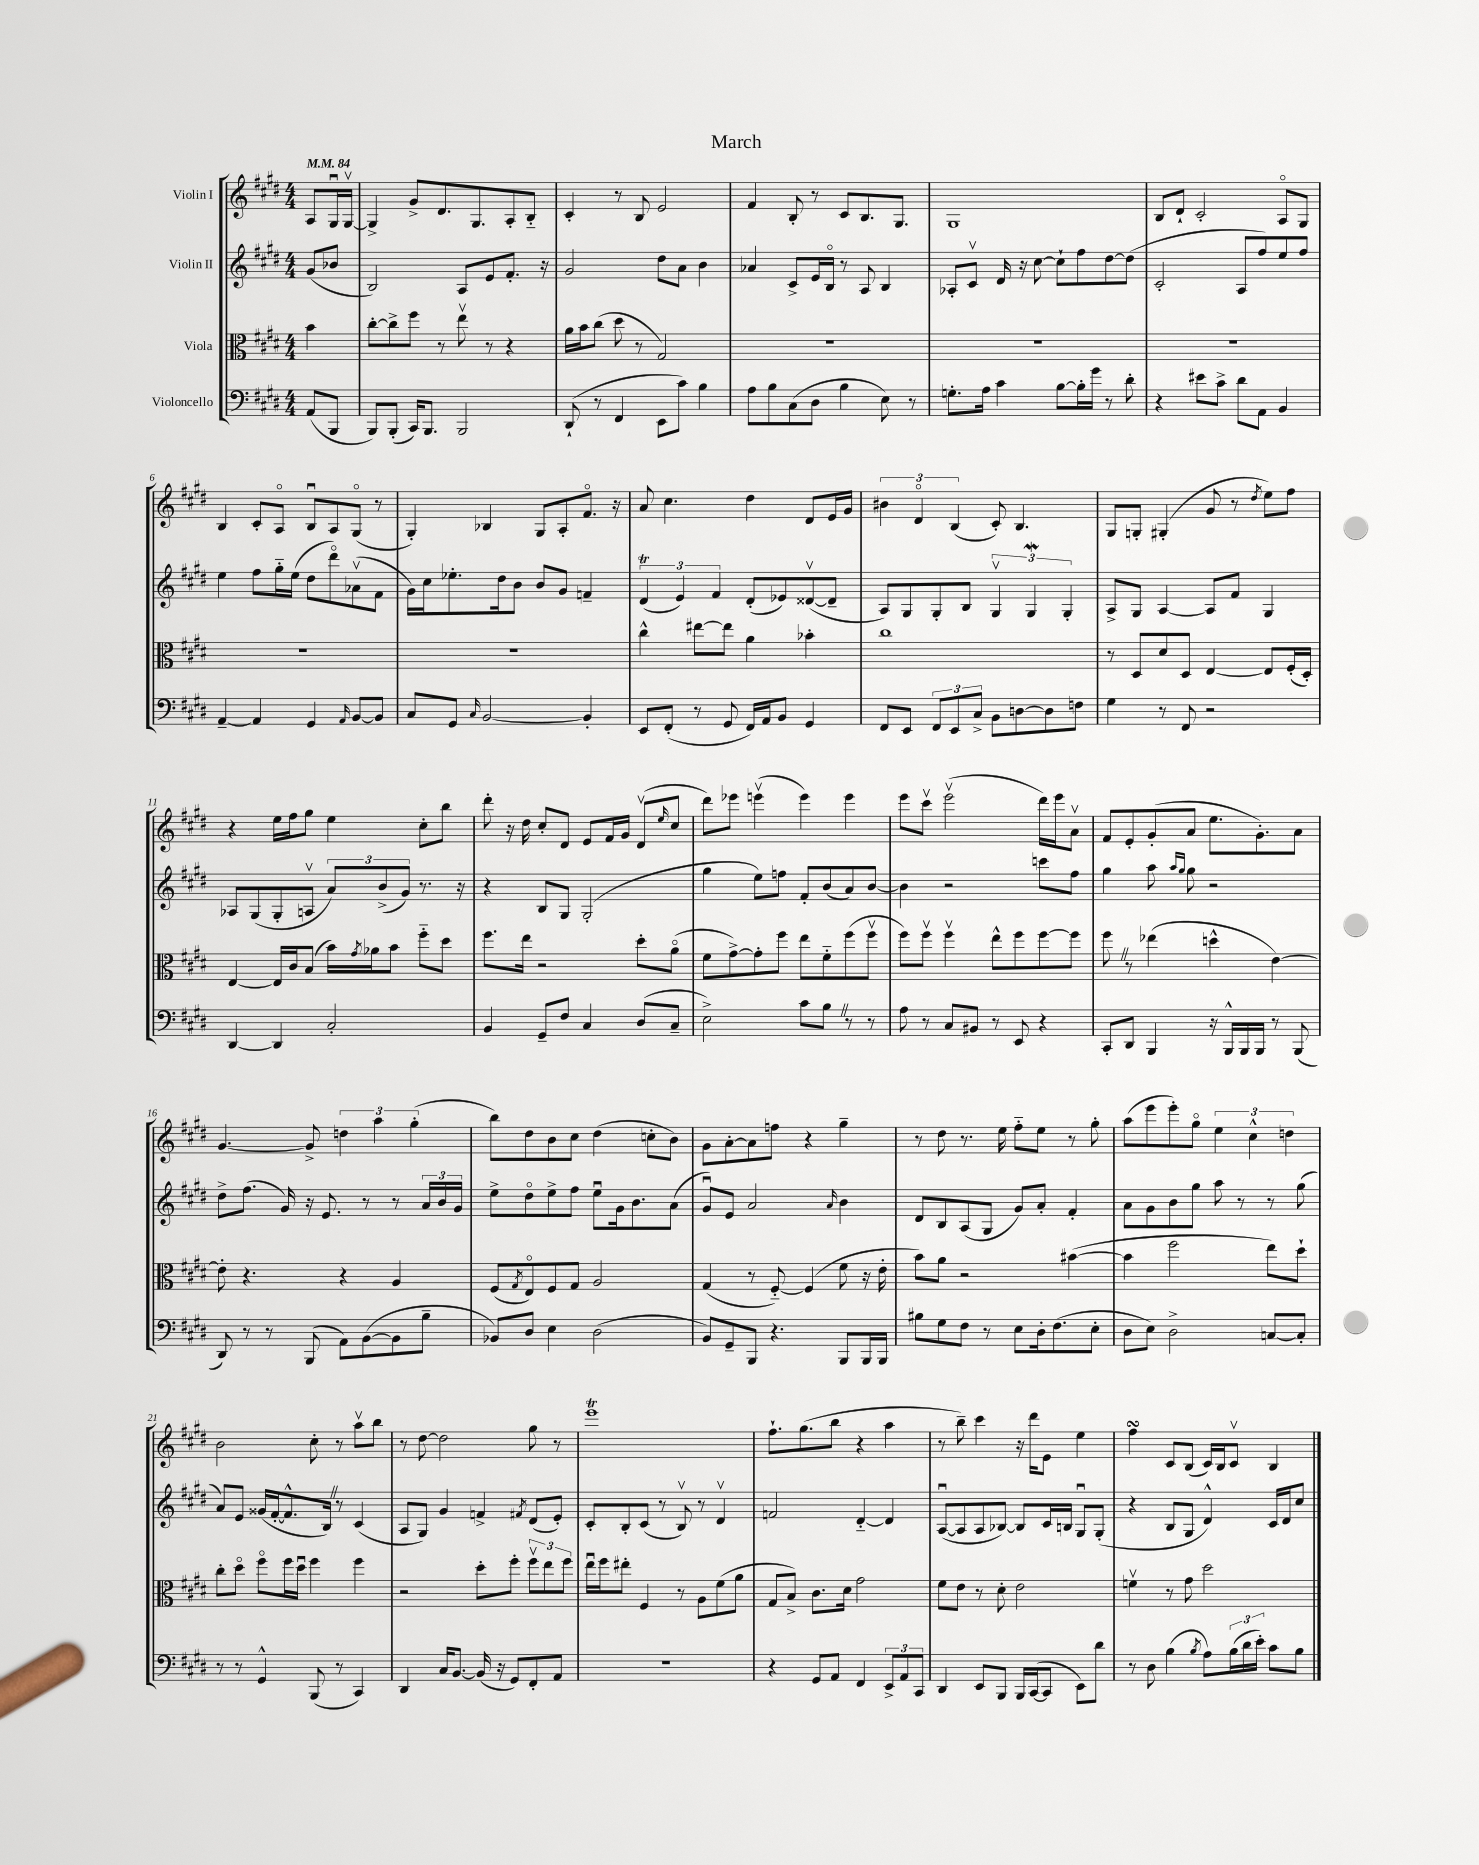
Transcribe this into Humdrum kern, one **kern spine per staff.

**kern	**kern	**kern	**kern
*staff4	*staff3	*staff2	*staff1
*clefF4	*clefC3	*clefG2	*clefG2
*k[f#c#g#d#]	*k[f#c#g#d#]	*k[f#c#g#d#]	*k[f#c#g#d#]
*M4/4	*M4/4	*M4/4	*M4/4
*MM84	*MM84	*MM84	*MM84
(8AA	4b	(8g#	8A
8BBB	.	8b-	16G#u
.	.	.	[16G#v
=	=	=	=
8BBB)	[8cc#'	2B)	4G#^]
(8BBB'	8cc#^]	.	.
16CC#)	8ff#	.	8g#^
8.BBB	.	.	.
.	8r	.	8.d#
2BBB	8eev	8A	.
.	.	.	8.G#
.	8r	8e	.
.	4r	8.f#'	8A'
.	.	.	8B'~
.	.	16r	.
=	=	=	=
(8DD#`	16a	2g#	4c#'
.	16b	.	.
8r	(8cc#	.	.
4FF#	8dd#	.	8r
.	8r	.	8B
8EE	2G#)	8dd#	2e
8c#)	.	8a	.
4B	.	4b	.
=	=	=	=
8A	1r	4a-	4f#
8B	.	.	.
(8C#	.	8c#^	8B'
8D#	.	16e	8r
.	.	16Bo	.
4B	.	8r	8c#
.	.	8A	8.B
8E)	.	4B	.
.	.	.	8.G#
8r	.	.	.
=	=	=	=
8.G'	1r	8A-'	1G#
.	.	8c#v	.
16A	.	.	.
4c#	.	16d#	.
.	.	16r	.
.	.	[8cc#	.
[8B	.	8cc#`]	.
16B']	.	8ff#	.
16g#	.	.	.
8r	.	[8dd#	.
8d#'	.	(8dd#]	.
=	=	=	=
4r	1r	2c#'	8B
.	.	.	8d#`
8e#	.	.	2c#'
8c#^	.	.	.
8d#	.	8A	.
8AA	.	8ff#)	.
4BB	.	8ee	8Ao
.	.	8ff#	8G#
=	=	=	=
[4AA~	1r	4ee	4B
4AA]	.	8ff#	8c#'
.	.	16gg#'~	8Ao
.	.	(16ee	.
4GG#	.	8dd#	8Bu
.	.	8ddd#o)	8A
16qqAA	.	.	.
[8BB	.	(8a-v	(8G#o
8BB]	.	8f#	8r
=	=	=	=
8C#	1r	16g#)	4G#')
.	.	16cc#	.
8GG#	.	8.ee-'	.
16qqC#	.	.	.
[2BB	.	.	4B-
.	.	16dd#	.
.	.	8b	.
.	.	8b	8G#
.	.	8g#	8A'
4BB']	.	4f~	8.f#o
.	.	.	16r
=	=	=	=
8EE	4cc#^^	(6d#	8a
(8FF#'	.	.	4.cc#
.	.	6e)	.
8r	[8ee#	.	.
.	.	6f#	.
8GG#	8ee#]	.	.
16FF#)	4a	(8d#'	4dd#
16AA	.	.	.
8BB	.	8e-)	.
4GG#	4b-'	([8d##v	8d#
.	.	8d##~]	16e
.	.	.	16g#
=	=	=	=
8FF#	1cc#	8A)	6b#
8EE	.	8G#	.
.	.	.	6d#o
12FF#	.	8G#'	.
12EE	.	.	(6B
.	.	8B	.
12C#^	.	.	.
8BB	.	6G#v	8c#')
[8D	.	.	4.B
.	.	6G#	.
8D]	.	.	.
.	.	6G#'	.
8F	.	.	.
=	=	=	=
4G#	8r	8A^	8G#
.	8D#	8G#	8G'
8r	8d#	[4A	(4G#'
8FF#	8D#	.	.
2r	[4E	8A]	8g#
.	.	8f#	8r
.	.	.	8qdd#
.	8E]	4G#	8ee)
.	(16F#'	.	8ff#
.	16D#')	.	.
=	=	=	=
[4DD#	[4E	8A-	4r
.	.	(8G#	.
4DD#]	16E]	8G#'	16ee
.	16c#	.	16ff#
.	(8B	8Av	8gg#
2C#'	16b)	12a)	4ee
.	8qg#	.	.
.	16a-	.	.
.	.	(12b^	.
.	8b	.	.
.	.	12g#)	.
.	8ff#'~	8.r	8cc#'
.	8dd#	.	8bb
.	.	16r	.
=	=	=	=
4BB	8.ff#	4r	8ddd#'
.	.	.	16r
.	16ee	.	16dd#
8GG#~	2r	8B	8cc#'
8F#	.	8G#	8d#
4C#	.	(2G#'	8e
.	.	.	16f#
.	.	.	16g#
(8D#	8dd#'	.	(8d#v
.	.	.	16qqee
8C#~	(8ao	.	8cc#
=	=	=	=
2E^)	8f#	4gg#	8ddd#)
.	[8g#^)	.	8eee-
.	8g#']	8ee)	(4eeev
.	8ff#	8ff	.
8c#	8ee	8f#'	4eee)
8B	8f#'~	(8b	.
8r	(8ff#	8a)	4eee
8r	8ff#v	[8b	.
=	=	=	=
8A	8ff#)	4b]	8eee
8r	8ff#v	.	8ccc#v
8C#	4ff#v	2r	(2eeev
8BB#	.	.	.
8r	8ee^^	.	.
8EE	8ff#	.	.
4r	[8ff#	8ccc	16ddd#)
.	.	.	16eee
.	8ff#]	8ff#	8av
=	=	=	=
8CC#'	8ff#	4gg#	8f#
8DD#	8r	.	8e'
4BBB	(4ee-	8aa	(8g#'
.	.	16qqaa	.
.	.	16qqgg#	.
.	.	8gg#	8a
16r	4dd^^	2r	8.ee
16BBB^^	.	.	.
16BBB	.	.	.
16BBB	.	.	8.g#')
8r	[4e)	.	.
(8BBB	.	.	8a
=	=	=	=
8DD#)	8e']	8dd#^	[4.g#
8r	4.r	(8.ff#	.
8r	.	.	.
.	.	16g#)	.
(8BBB	.	16r	8g#^]
.	.	8.e	.
8AA)	4r	.	6dd
([8BB	.	8r	.
.	.	.	6aa
8BB]	4A	8r	.
.	.	.	(6gg#'
8B~	.	24a	.
.	.	24b	.
.	.	24g#	.
=	=	=	=
8BB-)	(8F#	8ee^	8bb)
.	8qG#	.	.
8D#	8Eo)	8dd#o	8dd#
4E	8F#	8ee^	8b
.	8G#	8ff#	8cc#
(2D#	2A	8eeu	(4dd#
.	.	16g#	.
.	.	8.b	.
.	.	.	8cc'
.	.	(8a	8b)
=	=	=	=
8BB)	(4G#	8g#u)	8g#
8GG#~	.	8e	[8a'
8BBB	8r	2a	8a]
4.r	[8F#'~)	.	8ff
.	(4F#]	.	4r
.	.	16qqa	.
8BBB	8f#	4b	4gg#~
16BBB	16r	.	.
16BBB	16e'	.	.
=	=	=	=
8B#	8b)	8d#	8r
8G#	8a	8B	8dd#
8F#	2r	(8A	8.r
8r	.	8G#	.
.	.	.	16ee
8E	.	8g#)	8ff#'~
16D#'	.	8a'	8ee
(8.F#	.	.	.
.	([4b#	4f#'	8r
8E'	.	.	8gg#'
=	=	=	=
8D#	4b#]	8a	(8aa
8E)	.	8g#	8eee
2D#^	2ff#	8b	8eee')
.	.	8gg#	8gg#o
.	.	8aa	6ee
.	.	8r	.
.	.	.	6cc#^^
[8C	8ee)	8r	.
.	.	.	6dd
8C']	8dd#`	(8gg#	.
=	=	=	=
8r	8cc#'	8a)	2b
8r	8dd#o	8e	.
4GG#^^	8ff#o	(16g##	.
.	.	[16f#'	.
.	16ff#	8.f#^^]	.
.	16dd#u	.	.
(8BBB	4ff#	.	8cc#'
.	.	16B)	.
8r	.	8r	8r
4CC#)	4ff#	(4c#	8aav
.	.	.	8bb
=	=	=	=
4DD#	2r	8A	8r
.	.	8G#)	[8dd#
16C#	.	4g#	2dd#]
[8.BB	.	.	.
(16BB]	8dd#'	4f^	.
16r	.	.	.
8GG#)	8ff#'	.	.
.	.	8qf#	.
8FF#'	12ff#v	(8d#	8gg#
.	12ee	.	.
8AA	.	8e')	8r
.	12ff#	.	.
=	=	=	=
1r	16eeu	8c#'	1eee
.	16ff#	.	.
.	8ee#'	8B'	.
.	4F#	(8c#	.
.	.	8r	.
.	8r	8Bv)	.
.	8A	8r	.
.	(8f#	4d#v	.
.	8a	.	.
=	=	=	=
4r	8G#	2f	8.ff#`
.	8B^)	.	.
.	.	.	(8.gg#
8GG#	8.c#	.	.
8AA	.	.	8bb
.	16d#	.	.
4FF#	2g#	[4d#'~	4r
12EE^	.	4d#]	4aa
12AA	.	.	.
12CC#	.	.	.
=	=	=	=
4DD#	8f#	([8Au	8r
.	8e	8A]	8bb~)
8EE	8r	8A	4ccc#
8BBB	8d#'	[8B-)	.
16BBB	2e	8B-]	16r
([16CC#	.	.	16ddd#
8CC#]	.	16c#	8e
.	.	16B	.
8EE)	.	8G#u	4ee
8d#	.	(8G#'	.
=	=	=	=
8r	4fv	4r	4ff#
8D#	.	.	.
(4B	8r	8B	8c#
.	8g#	8G#	(8B
8qB	.	.	.
8A)	2dd#	4d#^^)	16c#)
.	.	.	16B
(24B	.	.	8c#v
24d#	.	.	.
24e')	.	.	.
8c#	.	16c#	4B
.	.	16d#	.
8B	.	8cc#	.
==	==	==	==
*-	*-	*-	*-
